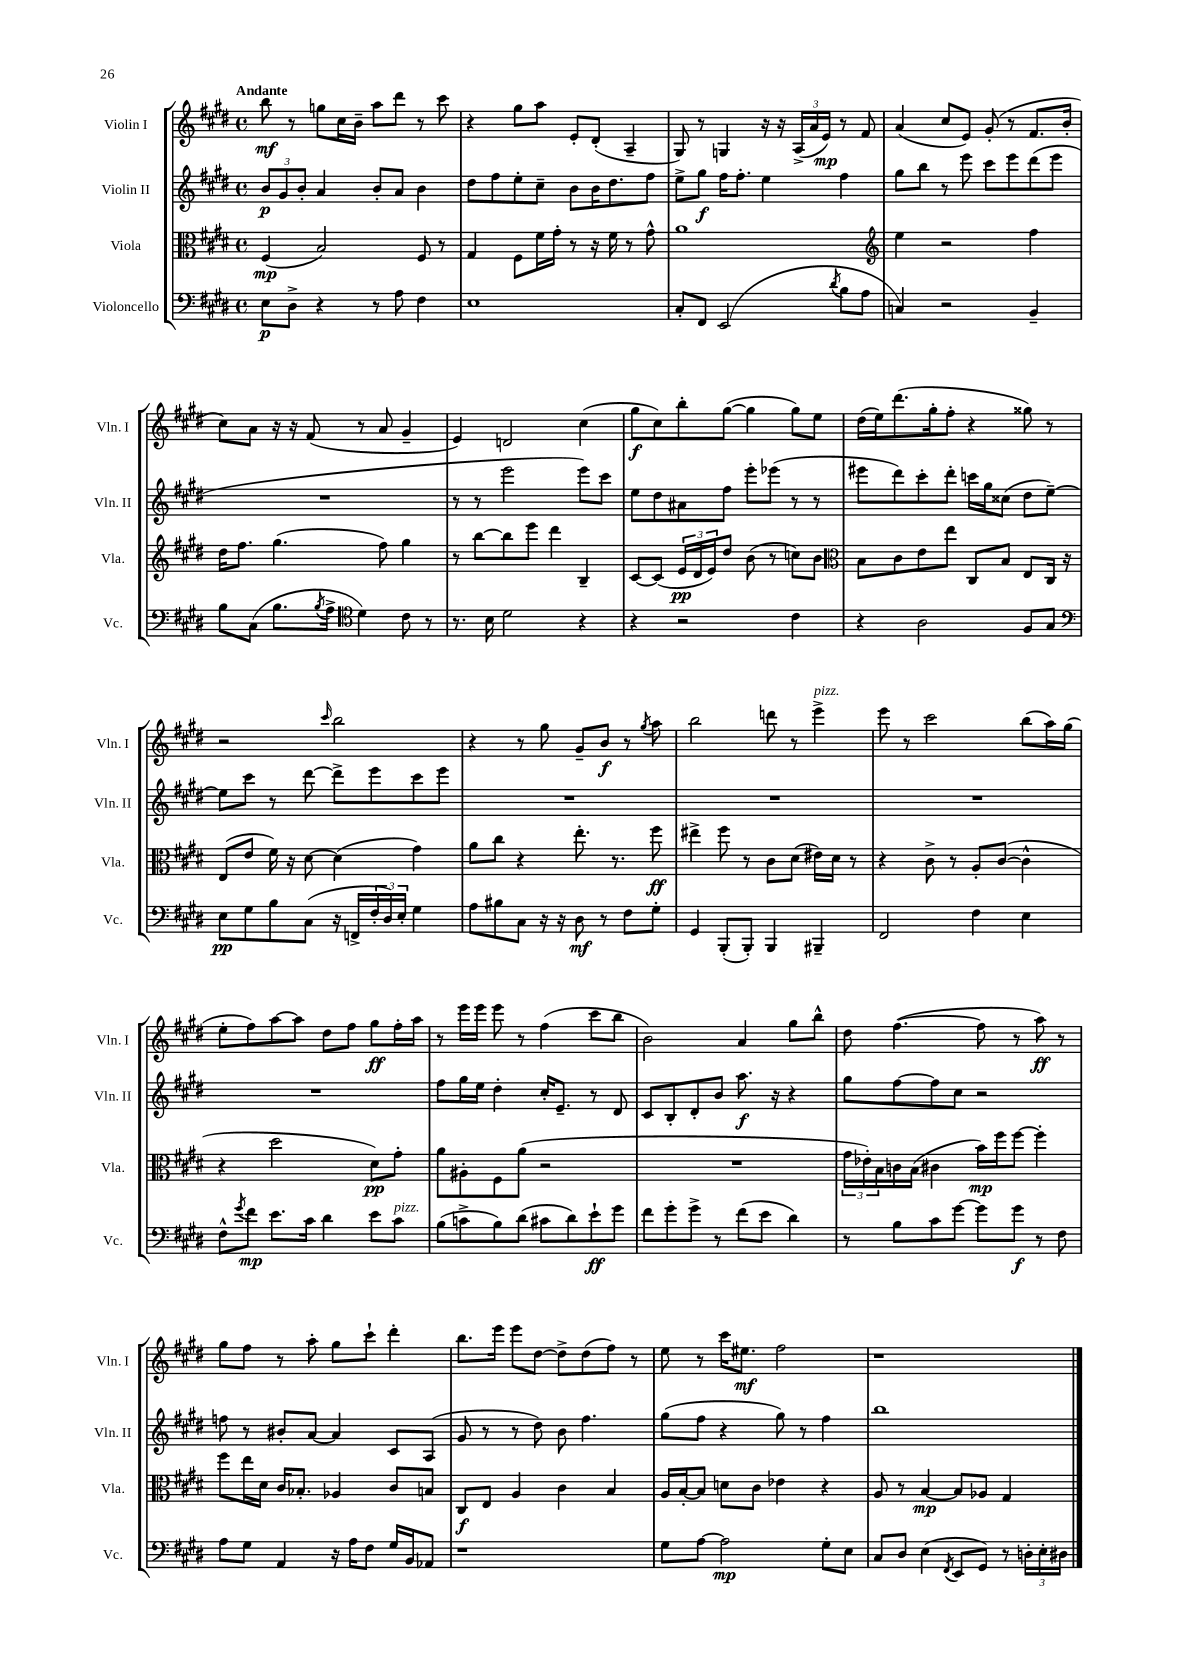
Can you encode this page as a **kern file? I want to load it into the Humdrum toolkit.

**kern	**kern	**kern	**kern
*staff4	*staff3	*staff2	*staff1
*clefF4	*clefC3	*clefG2	*clefG2
*k[f#c#g#d#]	*k[f#c#g#d#]	*k[f#c#g#d#]	*k[f#c#g#d#]
*M4/4	*M4/4	*M4/4	*M4/4
*met(c)	*met(c)	*met(c)	*met(c)
8E	(4F#	12b	8bb
.	.	12g#	.
8D#^	.	.	8r
.	.	12b'	.
4r	2B)	4a	8gg
.	.	.	16cc#
.	.	.	16b~
8r	.	8b'	8aa
8A	.	8a	8ddd#
4F#	8F#	4b	8r
.	8r	.	8ccc#
=	=	=	=
1E	4G#	8dd#	4r
.	.	8ff#	.
.	8F#	8ee'	8gg#
.	16f#	8cc#~	8aa
.	16g#'	.	.
.	8r	8b	8e'
.	16r	16b	(8d#'
.	16f#	8.dd#	.
.	8r	.	4A~
.	8g#^^	8ff#	.
=	=	=	=
8C#'	1a	8ee^	8G#)
8FF#	.	8gg#	8r
(2EE	.	16ff#	4G
.	.	8.ff#'	.
.	.	4ee	16r
.	.	.	16r
.	.	.	(24A^
.	.	.	24a
.	.	.	24e)
8qd#	.	.	.
8B	.	4ff#	8r
8A	.	.	8f#
=	=	=	=
*	*clefG2	*	*
4C)	4ee	8gg#	(4a
.	.	8bb	.
2r	2r	8r	8cc#
.	.	8eee	8e)
.	.	8ccc#	(8g#'
.	.	8eee	8r
4BB~	4ff#	(8ddd#	8.f#
.	.	8eee	.
.	.	.	16b'
=	=	=	=
8B	16dd#	1r	8cc#)
.	8.ff#	.	.
(8C#	.	.	8a
8.B	(4.gg#	.	16r
.	.	.	16r
.	.	.	(8f#
8qB	.	.	.
16A^	.	.	.
*clefC4	*	*	*
4d#)	.	.	8r
.	8ff#)	.	8a
8c#	4gg#	.	4g#~
8r	.	.	.
=	=	=	=
8.r	8r	8r	4e)
.	[8bb	8r	.
16B	.	.	.
2d#	8bb]	2eee	2d
.	8eee	.	.
.	4ddd#	.	.
4r	4B~	8eee)	(4cc#
.	.	8ccc#	.
=	=	=	=
4r	[8c#	8ee	8gg#
.	(8c#]	8dd#	8cc#)
2r	24e	8a#	8bb'
.	24d#	.	.
.	24e)	.	.
.	8dd#	8ff#	([8gg#
.	(8b	8eee'	4gg#]
.	8r	(8eee-	.
4c#	8cc)	8r	8gg#)
.	8b	8r	8ee
=	=	=	=
*	*clefC3	*	*
4r	8B	8eee#	(16dd#
.	.	.	16ee)
.	8c#	8ddd#)	(8.ddd#
2A	8e	8ccc#'	.
.	.	.	16gg#'
.	8ee	8ddd#'	8ff#'
.	8C#	16ccc	4r
.	.	16gg#	.
.	8B	(8cc##	.
8F#	8E	8dd#	8gg##)
8G#	16C#	[8ee~)	8r
.	16r	.	.
=	=	=	=
*clefF4	*	*	*
8E	(8E	8ee]	2r
8G#	8e	8ccc#	.
8B	16f#)	8r	.
.	16r	.	.
(8C#	[8d#	[8ddd#	.
.	.	.	16qqccc#
16r	(4d#]	8ddd#^]	2bb
16FF^	.	.	.
24F#'	.	8eee	.
24D#)	.	.	.
24E'	.	.	.
4G#	4g#)	8ccc#	.
.	.	8eee	.
=	=	=	=
8A	8a	1r	4r
8B#	8cc#	.	.
8C#	4r	.	8r
16r	.	.	8gg#
16r	.	.	.
8D#	8.ee'	.	8g#~
8r	.	.	8b
.	8.r	.	.
8F#	.	.	8r
.	.	.	8qgg#
8G#'	8ff#	.	8aa
=	=	=	=
4GG#	4ee#^	1r	2bb
(8BBB'	8ff#	.	.
8BBB')	8r	.	.
4BBB	8c#	.	8ddd
.	(8d#	.	8r
4BBB#~	16e#)	.	4eee^
.	16d#	.	.
.	8r	.	.
=	=	=	=
2FF#	4r	1r	8eee
.	.	.	8r
.	8c#^	.	2ccc#
.	8r	.	.
4F#	8A'	.	.
.	([8c#	.	.
4E	4c#^^]	.	(8bb
.	.	.	16aa)
.	.	.	(16gg#
=	=	=	=
8F#^^	4r	1r	8ee'
8qg#	.	.	.
8f#	.	.	8ff#)
8.e	2dd#	.	[8aa
.	.	.	8aa]
16c#	.	.	.
4d#	.	.	8dd#
.	.	.	8ff#
8e	8d#)	.	8gg#
8c#	8g#'	.	16ff#'
.	.	.	16aa
=	=	=	=
(8B	8a	8ff#	8r
8c^	8A#'	16gg#	16eee
.	.	16ee	16eee
8B)	8F#	4dd#'	8eee
(8d#	(8a	.	8r
8c#	2r	16cc#'	(4ff#
.	.	8.e~	.
8d#)	.	.	.
8e`	.	8r	8ccc#
8g#	.	8d#	8bb
=	=	=	=
8f#	1r	8c#	2b)
8g#'	.	8B'	.
8g#^	.	8d#'	.
8r	.	8b	.
(8f#	.	8.aa	4a
8e	.	.	.
.	.	16r	.
4d#)	.	4r	8gg#
.	.	.	8bb^^
=	=	=	=
8r	24g#	8gg#	8dd#
.	24e-')	.	.
.	24B	.	.
8B	16c	[8ff#	([4.ff#
.	(16B	.	.
8c#	4c#	8ff#]	.
[8g#	.	8cc#	.
8g#]	16b)	2r	8ff#]
.	16ff#	.	.
8g#	[8ff#	.	8r
8r	4ff#']	.	8aa)
8F#	.	.	8r
=	=	=	=
8A	8ff#	8ff	8gg#
8G#	16ee	8r	8ff#
.	16d#	.	.
4AA	16c#	8b#'	8r
.	8.B-'	.	.
.	.	[8a	8aa'
16r	4A-	4a]	8gg#
16A	.	.	.
8F#	.	.	8ccc#`
16G#	8c#	8c#	4ddd#'
16BB	.	.	.
8AA-	8B	(8A	.
=	=	=	=
1r	8C#	8g#	8.bb
.	8E	8r	.
.	.	.	16eee
.	4A	8r	8eee
.	.	8dd#)	[8dd#
.	4c#	8b	8dd#^]
.	.	4.ff#	(8dd#
.	4B	.	8ff#)
.	.	.	8r
=	=	=	=
8G#	16A	(8gg#	8ee
.	[16B'	.	.
[8A	8B]	8ff#	8r
2A]	8d	4r	16ccc#
.	.	.	8.ee#
.	8c#	.	.
.	4e-	8gg#)	2ff#
.	.	8r	.
8G#'	4r	4ff#	.
8E	.	.	.
=	=	=	=
8C#	8A	1bb	1r
8D#	8r	.	.
(4E	[4B	.	.
8qFF#	.	.	.
8EE	8B]	.	.
8GG#)	8A-	.	.
8r	4G#	.	.
24D'	.	.	.
24E'	.	.	.
24D#	.	.	.
==	==	==	==
*-	*-	*-	*-
